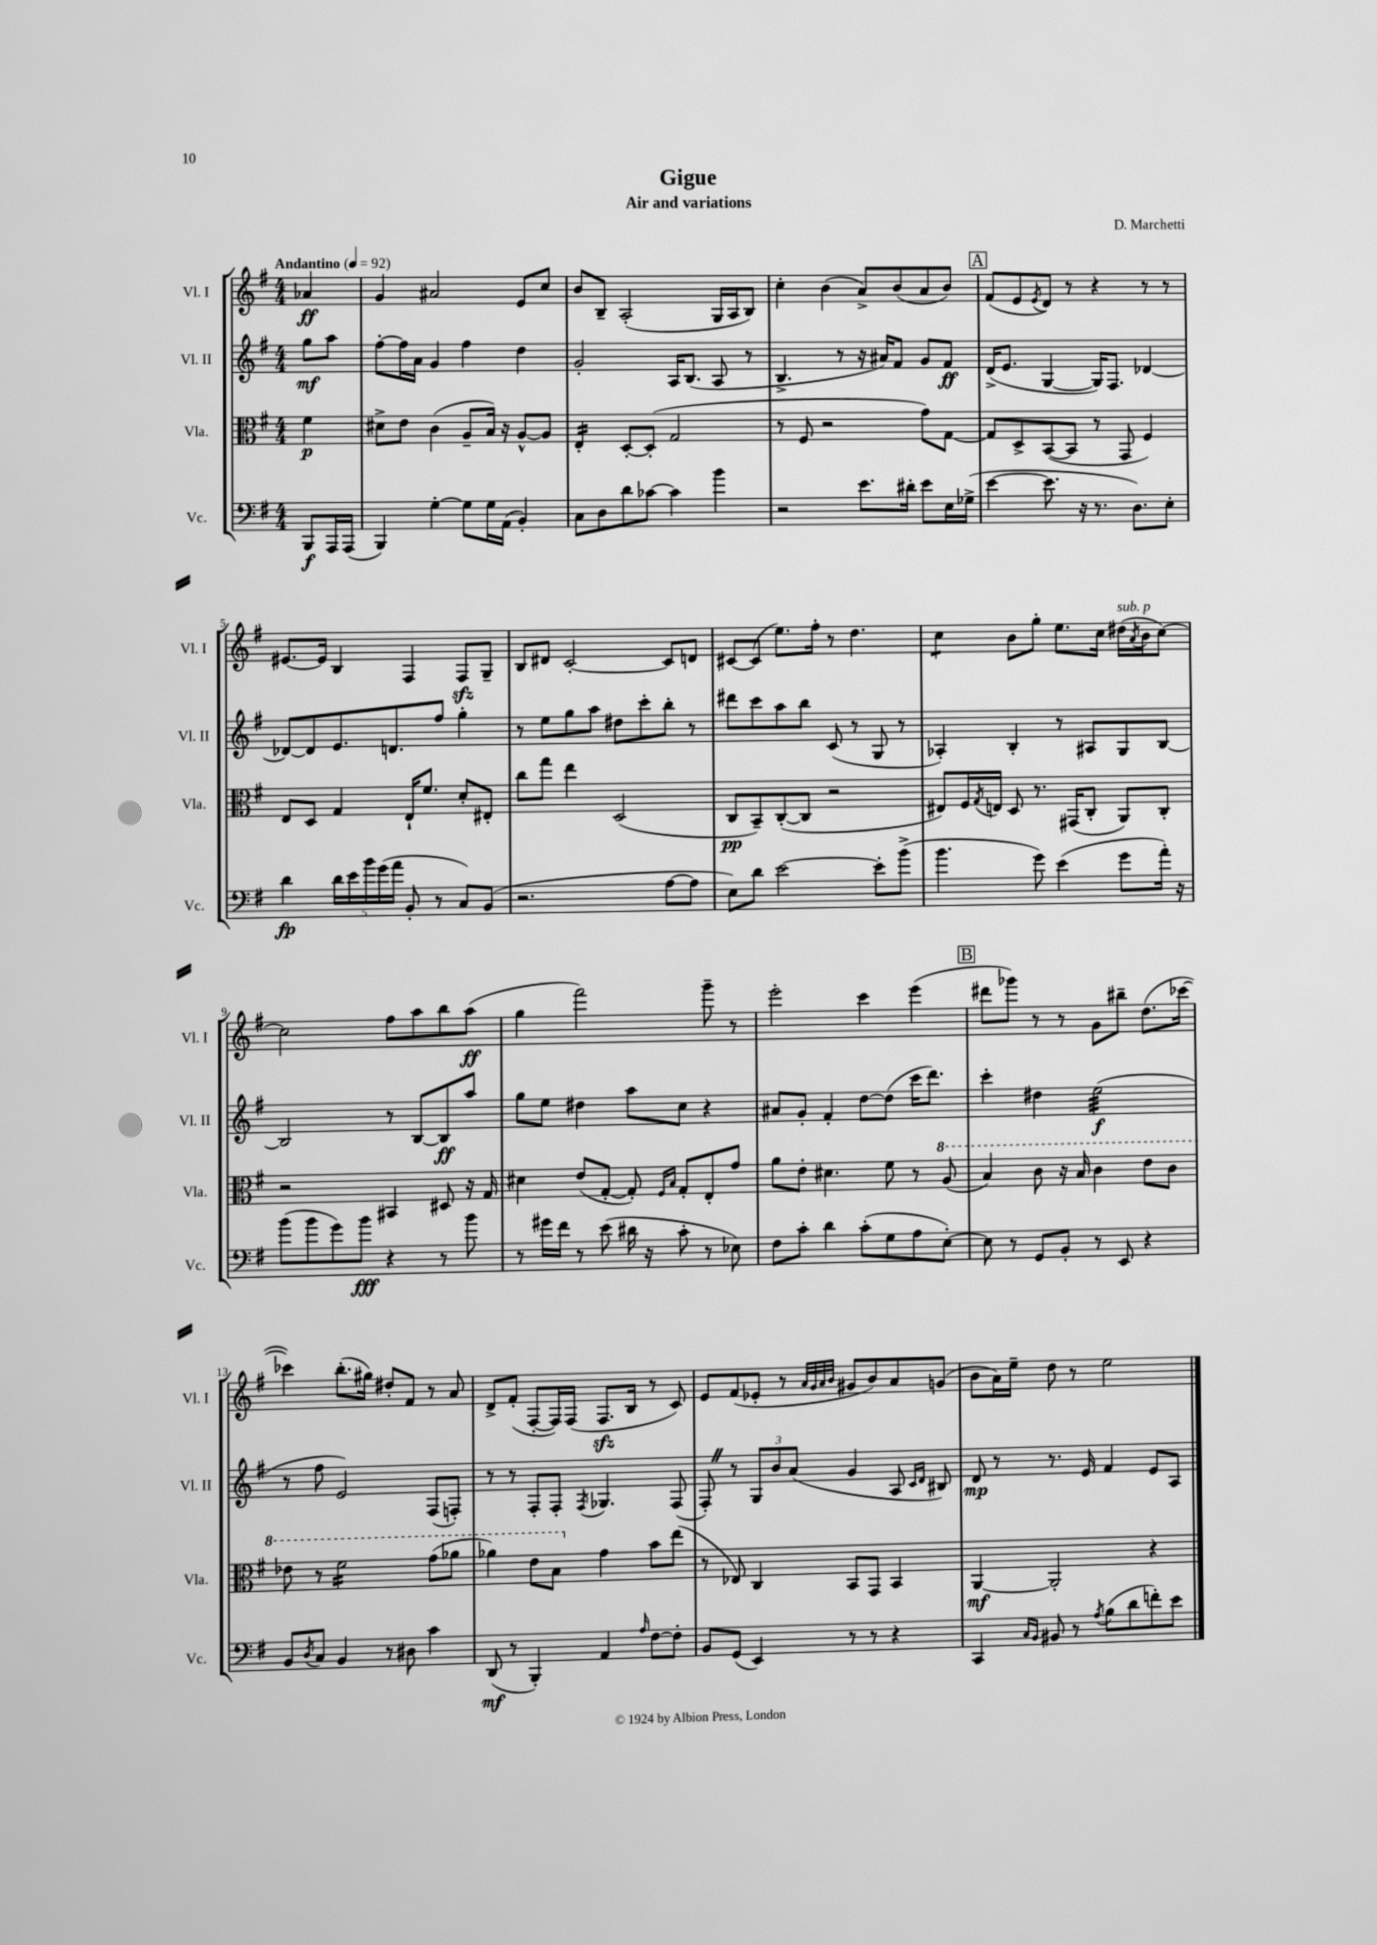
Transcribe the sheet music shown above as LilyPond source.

\header { title = "Gigue" composer = "D. Marchetti" subtitle = "Air and variations" }
<<
\new StaffGroup <<
\new Staff = "s0" \with { instrumentName = "Vl. I" shortInstrumentName = "Vl. I" } {
    \clef treble \key g \major \numericTimeSignature \time 4/4 \partial 4 \tempo "Andantino" 4 = 92
    aes'4\ff |
    g'4 ais'2 e'8 c''8 |
    b'8 b8-- a2-.( g16 a16 b8) |
    c''4-. b'4( a'8->) b'8( a'8 b'8) |
    \mark \markup { \box "A" } fis'8( e'8 \acciaccatura { e'8 } d'8) r8 r4 r8 r8 |
    eis'8.~ eis'16 b4 fis4 fis8\sfz g8-- |
    b8 dis'8 c'2~-. c'8 d'8 |
    cis'8~ cis'8( e''8.) fis''16-. r8 d''4. |
    c''4:8 b'8 g''8-. e''8. c''16 dis''16^\markup { \italic "sub. p" }( \acciaccatura { a'8 } b'16 c''8~) |
    c''2 fis''8 a''8 b''8 a''8\ff( |
    g''4 fis'''2) g'''8-- r8 |
    e'''2-. c'''4 e'''4( |
    \mark \markup { \box "B" } dis'''8 ges'''8) r8 r8 g'8 bis''8-- d''8.( ces'''16~ |
    ces'''4) b''8.-.( gis''16) dis''8-. fis'8 r8 a'8 |
    d'8-> fis'8-.( fis8~-. fis16) fis16( fis8.\sfz b16 r8 c'8) |
    e'8 fis'8( ees'8-. r8 \grace { a'32 g'32 a'32 b'32 } gis'8 b'8) a'8 g'8( |
    b'8 a'16) e''16-- d''8 r8 e''2 \bar "|." |
}
\new Staff = "s1" \with { instrumentName = "Vl. II" shortInstrumentName = "Vl. II" } {
    \clef treble \key g \major \numericTimeSignature \time 4/4 \partial 4
    g''8\mf a''8 |
    fis''8~-. fis''16 a'16 g'4 fis''4 d''4 |
    g'2-. a16 b8.( a8 r8 |
    b4.-> r8 r16 ais'16) fis'8 g'8 fis'8\ff |
    \mark \markup { \box "A" } d'16->( e'8. g4~ g16) fis8. des'4~ |
    des'8~ des'8 e'8. d'8. fis''8 g''4-. |
    r8 e''8 g''8 a''8 dis''8 c'''8-. b''8-. r8 |
    dis'''8 c'''8 a''8 b''8 c'8( r8 g8 r8 |
    aes4-.) b4-. r8 ais8 g8 b8~ |
    b2 r8 b8~ b8\ff a''8 |
    g''8 e''8 dis''4 a''8 c''8 r4 |
    ais'8 g'8-. fis'4-. d''8~ d''8( c'''16 d'''8.) |
    \mark \markup { \box "B" } c'''4-. dis''4 e''2:32\f( |
    r8 fis''8 e'2) fis8( f8-.) |
    r8 r8 fis8-. fis8-. \acciaccatura { fis8 } ges4. fis8( |
    fis8-.) \once \override BreathingSign.text = \markup { \musicglyph "scripts.caesura.straight" } \breathe r8 \tuplet 3/2 { g8 b'8 a'8( } g'4 a8 \grace { c'16 d'16 } bis8) |
    d'8\mp r8 r8. e'16 fis'4 e'8 a8 \bar "|." |
}
\new Staff = "s2" \with { instrumentName = "Vla." shortInstrumentName = "Vla." } {
    \clef alto \key g \major \numericTimeSignature \time 4/4 \partial 4
    fis'4\p |
    dis'8-> e'8 c'4( a8-- b16) r16 a8~-^ a8 |
    e4:16-. d8~-. d8-.( g2 |
    r8 fis8 r2 g'8) g8~ |
    \mark \markup { \box "A" } g8 d8-> b,8~( b,8 r8 g,8 fis4) |
    e8 d8 g4 e16-! fis'8. d'8-. eis8-. |
    c''8 g''8 e''4 d2( |
    c8\pp b,8--) c8~-.( c8 r2 |
    eis8) fis16 \acciaccatura { g8 } e16 d8 r8. gis,16( c8-. a,8) c8-. |
    r2 bis,4 dis8 r16 g16 |
    dis'4 e'8( g8~-. g8-.) \grace { fis16 b16 } g8-. e8-. g'8 |
    a'8 e'8-. dis'4. fis'8 r8 \ottava #1 a'8( |
    \mark \markup { \box "B" } b'4) c''8 r16 b'16 c''4 e''8 c''8 |
    ees''8 r8 fis''2:16 g''8( aes''8 |
    aes''4) e''8 b'8 \ottava #0 g'4 b'8 e''8( |
    r8 ees8) c4 b,8 g,8 b,4 |
    a,4~\mf a,2-. r4 \bar "|." |
}
\new Staff = "s3" \with { instrumentName = "Vc." shortInstrumentName = "Vc." } {
    \clef bass \key g \major \numericTimeSignature \time 4/4 \partial 4
    b,,8\f a,,16 a,,16( |
    b,,4) g4~-. g8 g16 a,16( b,4-.) |
    c8 d8 d'8 ces'8~ ces'4 b'4 |
    r2 e'8. dis'16-. e'8 e16 ges16->( |
    \mark \markup { \box "A" } e'4~ e'8. r16 r8. d8.) e8-. |
    d'4\fp \tuplet 5/4 { d'16 e'16 b'16 g'16( a'16 } b,8-. r8 c8) b,8( |
    r2. a8~ a8 |
    e8) d'8 e'2~ e'8-. b'8->( |
    b'4. g'8) e'4( g'8 a'16-.) r16 |
    b'8( b'8 g'8) b'8\fff r4 r8 b'8 |
    r8 gis'16 fis'16 r8 e'8( dis'16 r16 c'8-. r8 ees8) |
    fis8 c'8-. d'4 c'8-.( g8 a8 e8~-.) |
    \mark \markup { \box "B" } e8 r8 g,8 b,8-. r8 e,8 r4 |
    b,8 \acciaccatura { d8 } c8 b,4 r8 dis8 c'4 |
    d,8\mf( r8 b,,4-.) a,4 \grace { a16 } fis8~ fis8-. |
    b,8 g,8( e,4) r8 r8 r4 |
    c,4 \grace { c16 b,16 } bis,8 r8 \acciaccatura { a8 } b8( d'8 f'8-.) e'8 \bar "|." |
}
>>
>>
